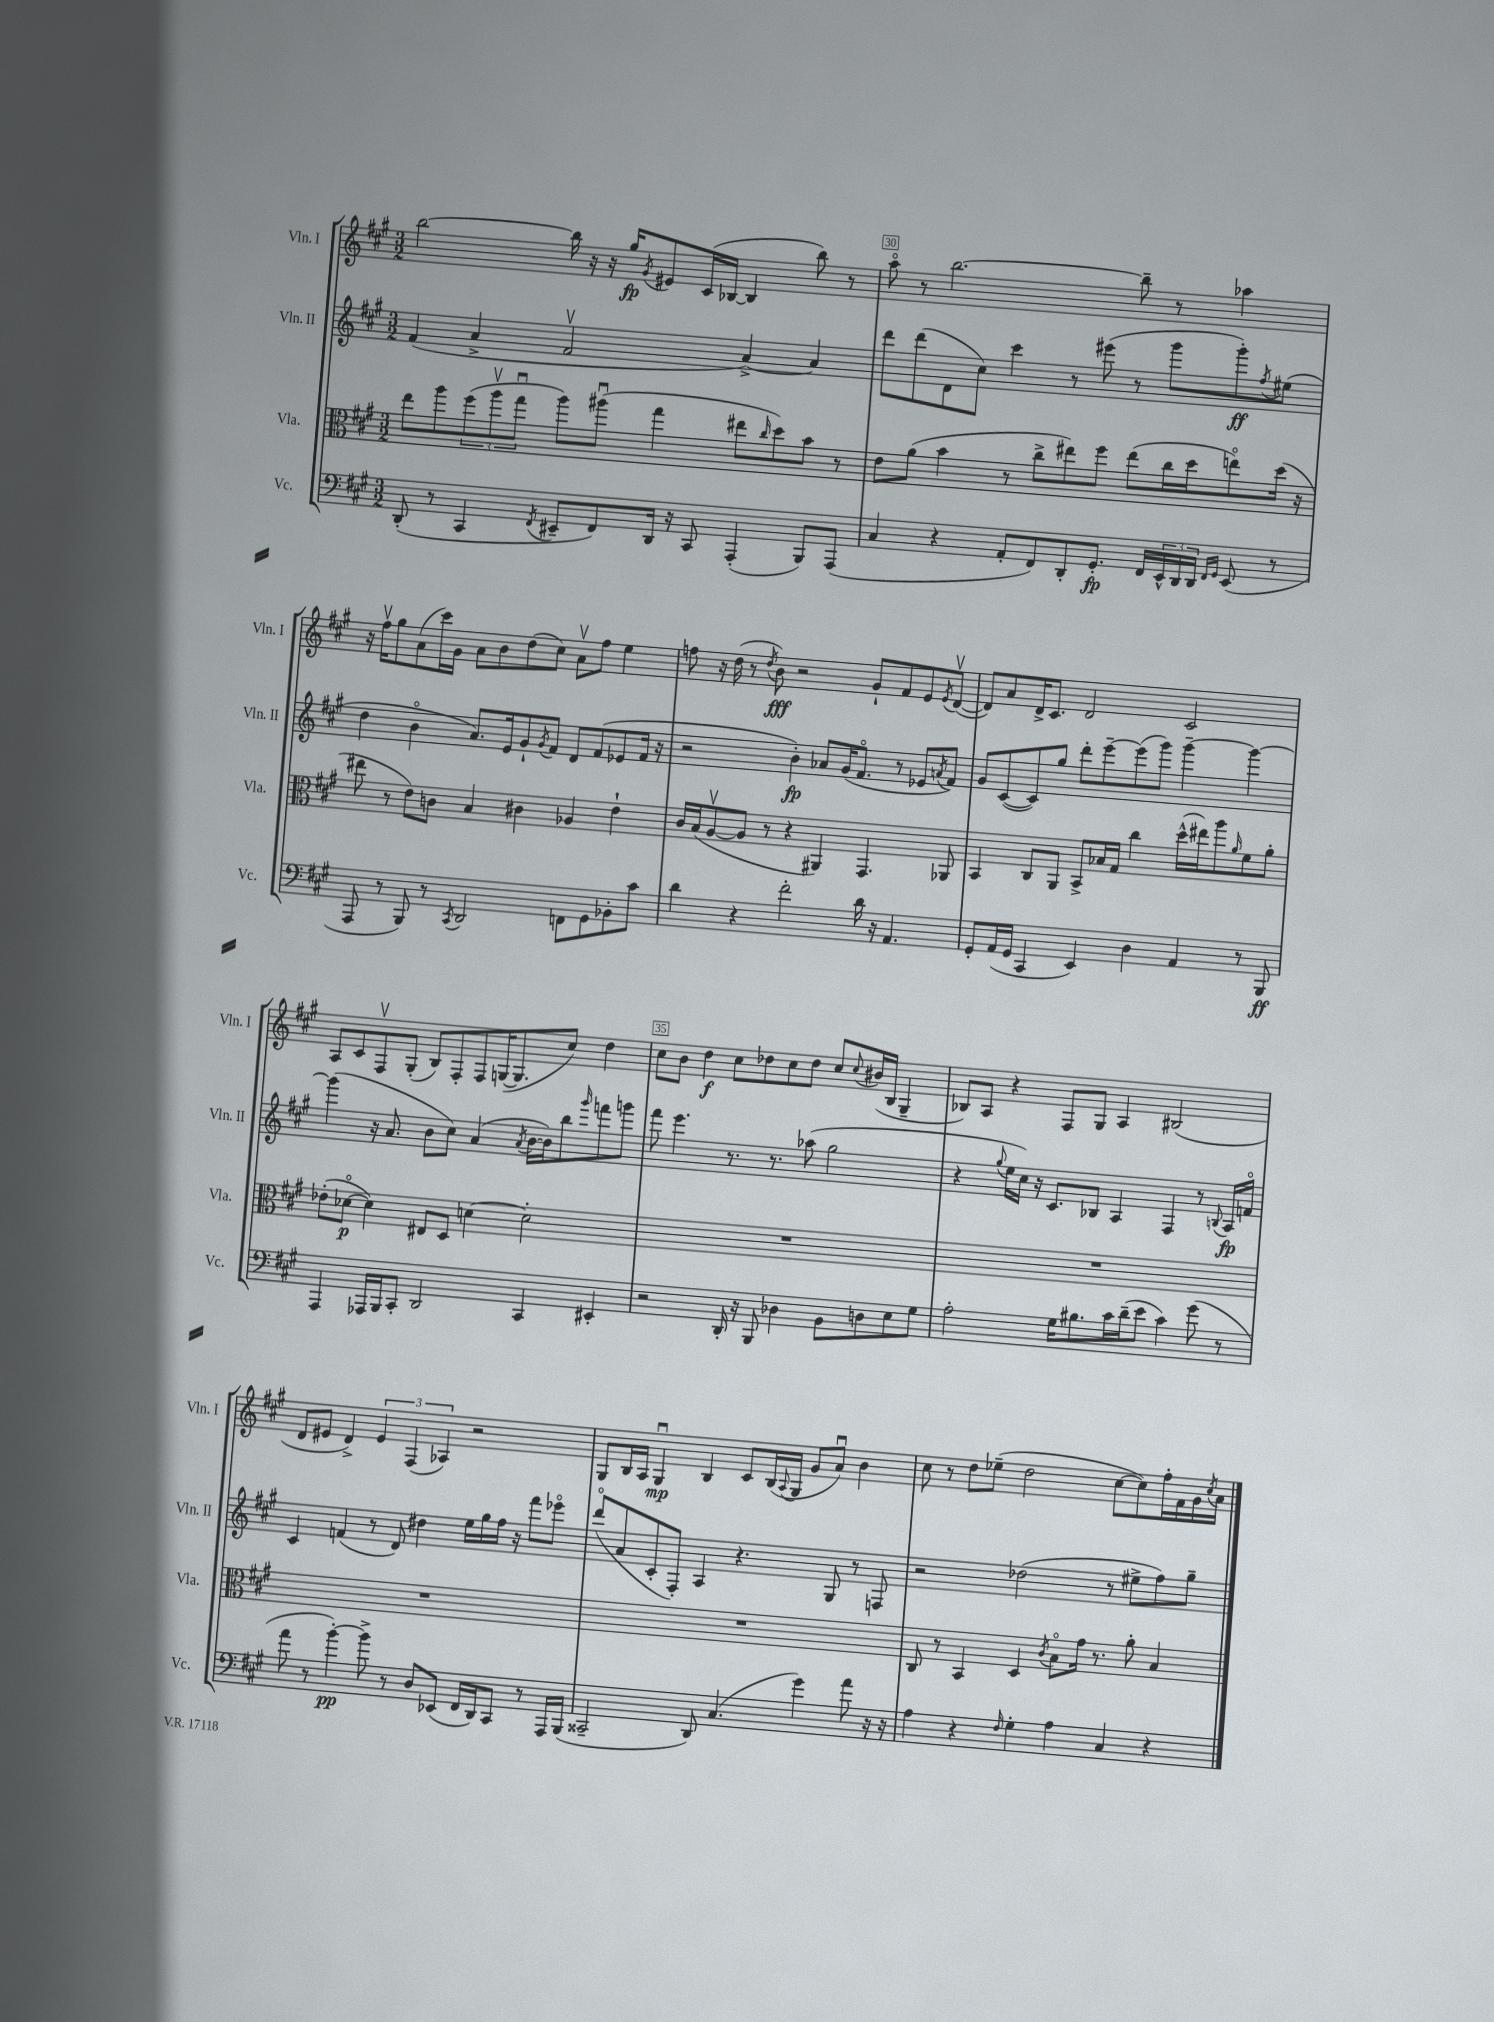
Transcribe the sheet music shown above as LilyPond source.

<<
\new StaffGroup <<
\new Staff = "s0" \with { instrumentName = "Vln. I" shortInstrumentName = "Vln. I" } {
    \clef treble \key a \major \numericTimeSignature \time 3/2
    b''2~ b''16 r16 r16 gis''16\fp \acciaccatura { gis'8 } eis'8 cis'16( bes16~ bes4 b''8) r8 |
    a''8\flageolet r8 b''2.~ b''8-- r8 aes''4 |
    r16 fis''16\upbow gis''8 a'8( cis'''16) gis'16 a'8 b'8 d''8( cis''8) a'8\upbow fis''8 e''4 |
    f''8 r16 d''16( r8 \acciaccatura { d''8 } b'8\fff) r2 gis'8-! fis'8 e'8 \acciaccatura { e'8 } d'8~\upbow( |
    d'8) a'8 d'16-> cis'8. d'2 cis'2 |
    a8 cis'8 fis8\upbow gis8-.( b8) fis8-. fis8 g16~( g8. cis''8) d''4 |
    cis''8 b'8 d''4\f cis''8 des''8 cis''8 des''8 cis''8 \appoggiatura { cis''8 } bis'16( b16 gis4-- |
    bes8) a8 r4 fis8 gis8 a4 bis2( |
    d'8 eis'8 d'4->) \tuplet 3/2 { eis'4 fis4( aes4) } r2 |
    gis8 b16 a16 gis4\downbow\mp b4 cis'8 b16( \appoggiatura { a8 } gis16 gis'8 a'8\downbow) b'4 |
    cis''8 r8 d''8 ees''8--( d''2 cis''8~ cis''8) fis''16-. fis'16 gis'16 \acciaccatura { cis''8 } a'16 \bar "|." |
}
\new Staff = "s1" \with { instrumentName = "Vln. II" shortInstrumentName = "Vln. II" } {
    \clef treble \key a \major \numericTimeSignature \time 3/2
    fis'4( a'4-> fis'2\upbow a'4~->) a'4 |
    d'''8 d'''8( d'8 cis''8) cis'''4 r8 eis'''8( r8 gis'''8 gis'''8-.\ff) \acciaccatura { fis''8 } eis''8( |
    d''4 b'4\flageolet a'8.) e'16 gis'8-! \acciaccatura { gis'8 } fis'8 d'8 fis'8( ees'8 fis'16 r16 |
    r2 b'4-.\fp) aes'8 gis'16( fis'8.\flageolet r8 ees'8 \acciaccatura { a'8 } fis'8) |
    gis'8 cis'8~( cis'8) gis''8 d'''8-. e'''8~-- e'''8( gis'''8) gis'''4~-- gis'''4~ |
    gis'''4( r16 a'8. b'8 cis''8) a'4( \acciaccatura { a'8 } b'16~ b'16) b''8 \grace { gis'''16 } f'''8 g'''8 |
    fis'''8 e'''4. r8. r8. aes''8( gis''2 |
    r4 \appoggiatura { gis''8 } e''16 cis''16) r16 cis'8. bes8 a4 fis4 r8 \appoggiatura { b8 } a16\fp f'16\flageolet |
    cis'4 f'4( r8 d'8) dis''4 e''16 gis''16 fis''16 r16 fis'''8 ees'''8\flageolet |
    d'''8\flageolet( a'8 cis'8-. fis8-.) a4 r4. gis8 r8 f8 |
    r2 des''2( r8 eis''8-> fis''8) gis''8-- \bar "|." |
}
\new Staff = "s2" \with { instrumentName = "Vla." shortInstrumentName = "Vla." } {
    \clef alto \key a \major \numericTimeSignature \time 3/2
    e''8 a''8 \tuplet 3/2 { fis''8( a''8\upbow gis''8\downbow } a''8) ais''8\downbow( gis''4 eis''8 \grace { cis''16 } d''8) b'8 r8 |
    e'8 a'8( b'4 r8 cis''8-> eis''8) fis''8 eis''8( cis''16 d''16 e''8\flageolet) d''16( r16 |
    eis''8 r8 e'8) c'8 b4 cis'4 aes4 e'4-! |
    cis'16 b16( a8~\upbow a8 r8 r4 ais,4) gis,4. aes,8 |
    b,4 cis8 a,8 b,8-> bes16 gis16 cis''4 d''16-^( eis''16) a''8 \grace { a'16 } fis'8 a'8-. |
    ees'8-.( des'8~\flageolet\p des'4) eis8 d8 d'4~ d'2-. |
    R1. |
    R1. |
    R1. |
    R1. |
    cis8 r8 b,4 d4 \acciaccatura { cis'8 } b8\flageolet gis'16 r8. a'8-. b4 \bar "|." |
}
\new Staff = "s3" \with { instrumentName = "Vc." shortInstrumentName = "Vc." } {
    \clef bass \key a \major \numericTimeSignature \time 3/2
    d,8-.( r8 cis,4 \acciaccatura { fis,8 } eis,8-- fis,8) d,16 r16 cis,8 a,,4-.( b,,8) a,,8( |
    cis4 r4 a,8-. fis,8) d,8-. gis,8.-.\fp fis,16 \tuplet 3/2 { e,16-^ d,16 d,16 } \grace { fis,16 gis,16 } e,8( r8 |
    a,,8 r8 b,,8) r8 \acciaccatura { cis,8 } d,2 f,8 gis,8 bes,8-. cis'8 |
    d'4 r4 fis'2-. d'16 r16 a,4. |
    gis,8-. a,16( gis,16 cis,4 e,4) d4 a,4 r8 b,,8\ff |
    a,,4 aes,,16 b,,16 cis,8-. d,2 cis,4 eis,4-. |
    r2 d,16-. r16 b,,8 des4 b,8 d8 e8 gis8 |
    a2-. gis16 bis8. cis'16 d'16--( e'8 cis'4) gis'8( r8 |
    a'8 r8 b'4~-.\pp) b'8-> r8 d8 ees,8( fis,16 d,16) cis,8 r8 a,,16 b,,16( |
    cisis,2-- d,8) cis4.( gis'4) a'8 r16 r16 |
    a4 r4 \grace { fis16 } gis4-. a4 cis4 r4 \bar "|." |
}
>>
>>
\layout { \context { \Score currentBarNumber = #29 \override BarNumber.break-visibility = ##(#f #t #t) barNumberVisibility = #(every-nth-bar-number-visible 5) \override BarNumber.stencil = #(make-stencil-boxer 0.1 0.3 ly:text-interface::print) } }
